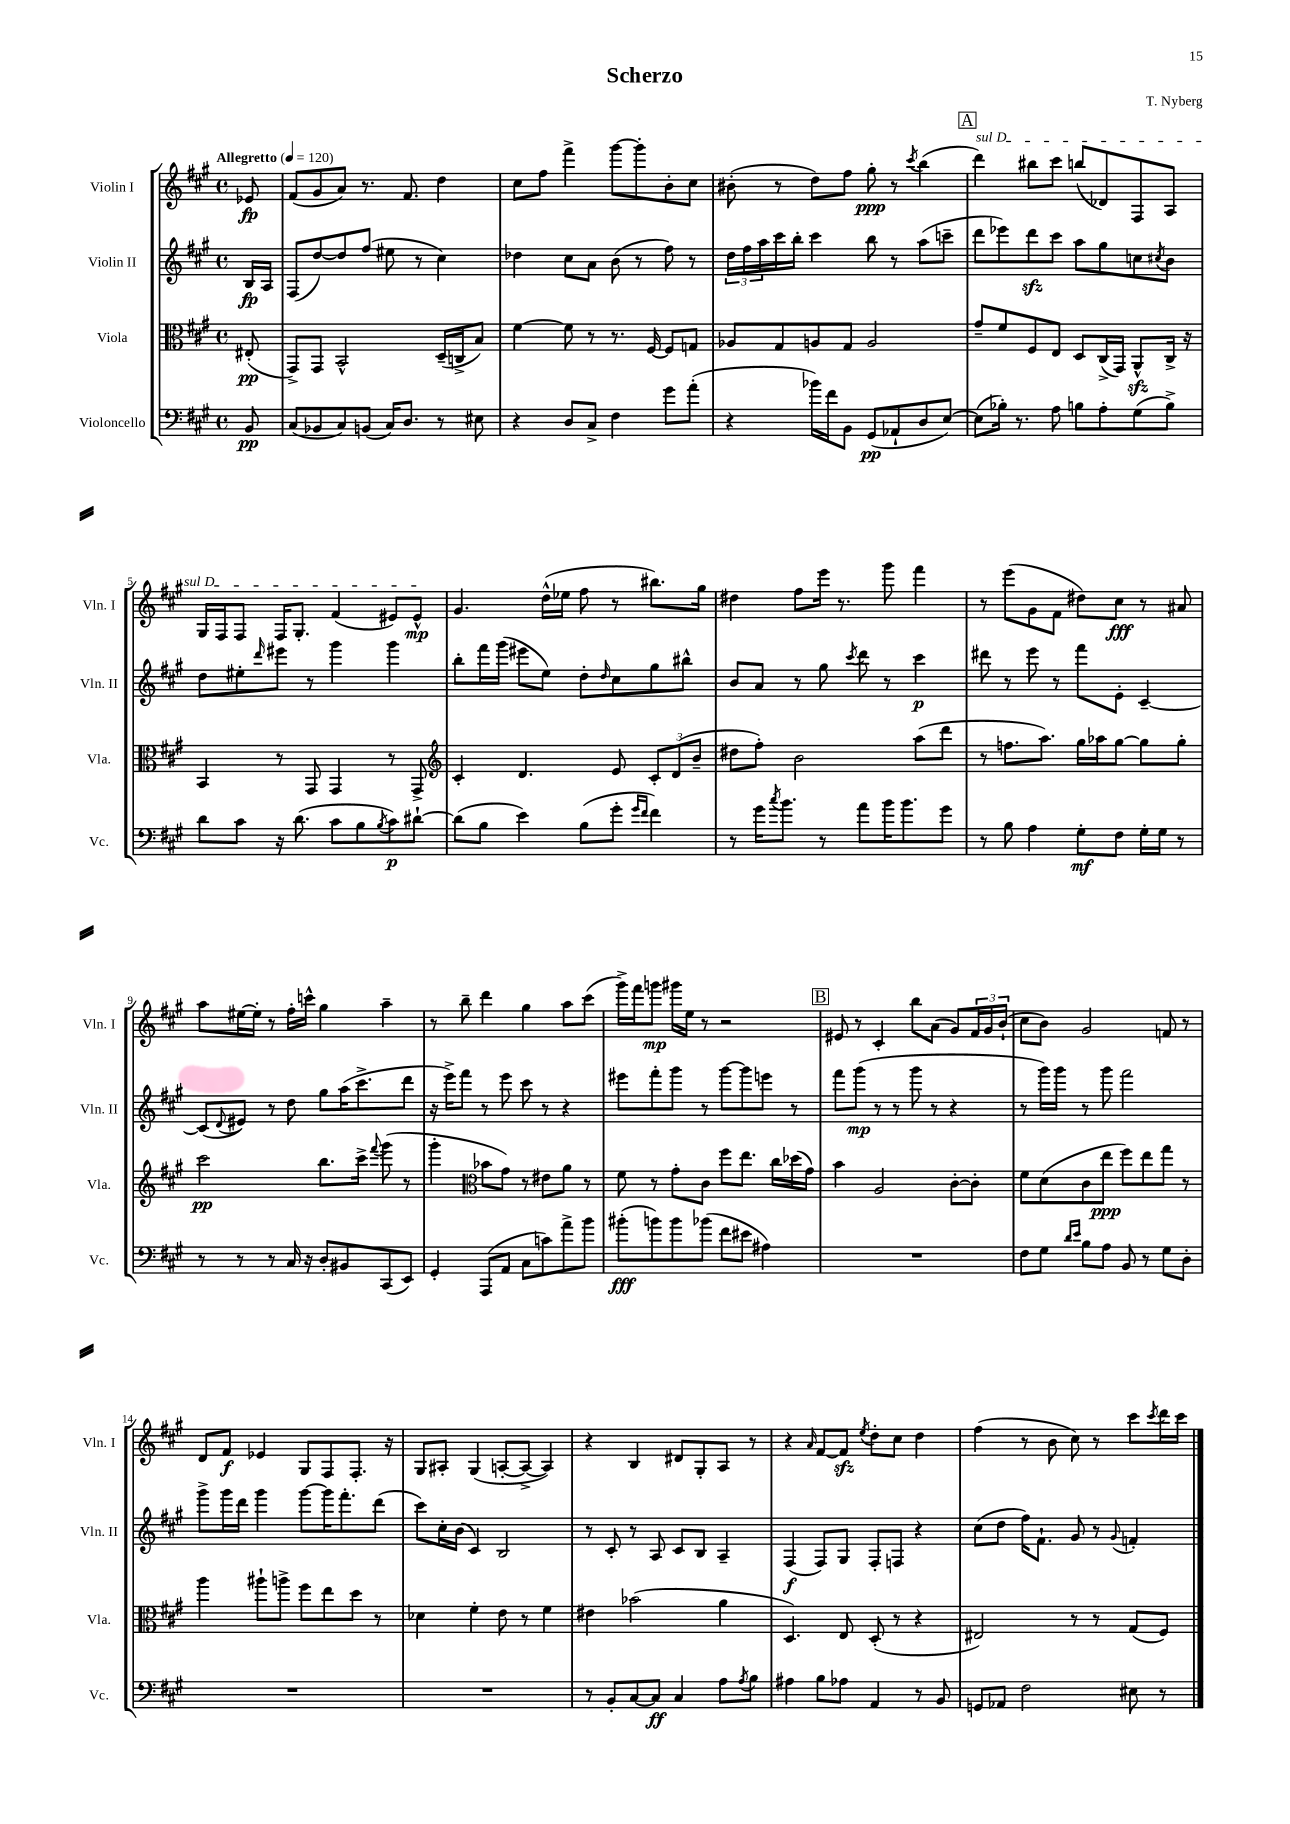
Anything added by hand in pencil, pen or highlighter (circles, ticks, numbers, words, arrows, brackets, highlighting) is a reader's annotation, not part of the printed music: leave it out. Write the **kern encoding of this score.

**kern	**dynam	**kern	**dynam	**kern	**dynam	**kern	**dynam
*part4	*part4	*part3	*part3	*part2	*part2	*part1	*part1
*staff4	*staff4	*staff3	*staff3	*staff2	*staff2	*staff1	*staff1
*I"Violoncello	*	*I"Viola	*	*I"Violin II	*	*I"Violin I	*
*I'Vc.	*	*I'Vla.	*	*I'Vln. II	*	*I'Vln. I	*
*clefF4	*	*clefC3	*	*clefG2	*	*clefG2	*
*k[f#c#g#]	*	*k[f#c#g#]	*	*k[f#c#g#]	*	*k[f#c#g#]	*
*M4/4	*	*M4/4	*	*M4/4	*	*M4/4	*
*met(c)	*	*met(c)	*	*met(c)	*	*met(c)	*
*MM120	*	*MM120	*	*MM120	*	*MM120	*
=	=	=	=	=	=	=	=
!	!	!	!	!	!	!LO:TX:a:B:t=Allegretto	!
8BB/	pp	(8E#X'/	pp	16B/LL	fp	8e-X/	fp
.	.	.	.	16A/JJ	.	.	.
=1	=1	=1	=1	=1	=1	=1	=1
(8C#/L	.	8GG#^/L)	.	(8F#/L	.	(8f#/L	.
8BB-X/	.	8GG#/J	.	[8dd/)	.	8g#/	.
8C#/)	.	2BB^^/	.	8dd/]	.	8a/J)	.
(8BBn/J	.	.	.	(8ff#/J	.	8.r	.
16C#/KL)	.	.	.	8ee#X\	.	.	.
8.D/J	.	.	.	.	.	8.f#/	.
.	.	.	.	8r	.	.	.
8r	.	(16D~/LL	.	4cc#\)	.	4dd\	.
.	.	16Cn^/J	.	.	.	.	.
8E#X\	.	8B/J)	.	.	.	.	.
=2	=2	=2	=2	=2	=2	=2	=2
4r	.	[4f#\	.	4dd-X\	.	8cc#\L	.
.	.	.	.	.	.	8ff#\J	.
8D/L	.	8f#\]	.	8cc#\L	.	4fff#^\	.
8C#^/J	.	8r	.	8a\J	.	.	.
4F#\	.	8.r	.	(8b\	.	[8ggg#\L	.
.	.	.	.	8r	.	8ggg#'\]	.
.	.	[16F#/	.	.	.	.	.
8g#\L	.	8F#/L]	.	8ff#\)	.	8b'\	.
(8a'\J	.	8Gn/J	.	8r	.	8cc#\J	.
=3	=3	=3	=3	=3	=3	=3	=3
4r	.	8A-X/L	.	24dd\LL	.	(8b#X'\	.
.	.	.	.	24ff#\	.	.	.
.	.	.	.	24aa\	.	.	.
.	.	8G#/	.	16ccc#\	.	8r	.
.	.	.	.	16bb'\JJ	.	.	.
16b-X\LL)	.	8An/	.	4ccc#\	.	8dd\L)	.
16f#\J	.	.	.	.	.	.	.
8BB\J	.	8G#/J	.	.	.	8ff#\J	.
(8GG#/L	pp	2A/	.	8bb\	.	8gg#'\	ppp
8AA-X`/	.	.	.	8r	.	8r	.
.	.	.	.	.	.	8qccc#/	.
8D/	.	.	.	(8aa\L	.	(4bb\	.
[8E/J)	.	.	.	8cccn~\J	.	.	.
!!LO:REH:place=s1:t=A
=4	=4	=4	=4	=4	=4	=4	=4
!	!	!	!	!	!	!LO:TX:a:i:t=sul D	!
(8E\L]	.	8g#~/L	.	8ddd\L	.	4ddd\)	.
16B-X'\Jk)	.	8f#/	.	8eee-X\)	.	.	.
8.r	.	.	.	.	.	.	.
.	.	8F#/	.	8dddzz\	.	8bb#X\L	.
8A\	.	8E/J	.	8ccc#\J	.	8ccc#\J	.
8Bn\L	.	8D/L	.	8aa\L	.	(8bbn/L	.
8A'\	.	(16C#^/L	.	8gg#\	.	8d-X/)	.
.	.	16GG#/JJ)	.	.	.	.	.
(8G#\	.	8AAzz^^/L	.	8ccn\	.	8F#/	.
.	.	.	.	8qcc#X/	.	.	.
8B^\J)	.	16C#^/Jk	.	8b\J	.	8A/J	.
.	.	16r	.	.	.	.	.
!!LO:LB:g=z
=5	=5	=5	=5	=5	=5	=5	=5
8d\L	.	4BB/	.	8dd\L	.	16G#/LL	.
.	.	.	.	.	.	16F#/J	.
8c#\J	.	.	.	8ee#X'\	.	8F#/J	.
.	.	.	.	16qqddd/	.	.	.
16r	.	8r	.	8eee#X\J	.	16F#/KL	.
(8.d\	.	.	.	.	.	8.G#'/J	.
.	.	8GG#/	.	8r	.	.	.
8c#\L	.	4GG#/	.	4ggg#\	.	(4f#/	.
8B\	.	.	.	.	.	.	.
8qB/	.	.	.	.	.	.	.
8c#\)	p	8r	.	4ggg#\	.	8e#X/L)	.
[8d#X`\J	.	8GG#^/	.	.	.	8e#^^/J	mp
=6	=6	=6	=6	=6	=6	=6	=6
*	*	*clefG2	*	*	*	*	*
(8d#\L]	.	4c#'/	.	8bb'\L	.	4.g#/	.
8B\J	.	.	.	16fff#\L	.	.	.
.	.	.	.	(16ggg#\JJ	.	.	.
4e\)	.	4.d/	.	8eee#X\L	.	.	.
.	.	.	.	8ee\J)	.	(16dd^^\LL	.
.	.	.	.	.	.	16ee-X\JJ	.
(8B\L	.	.	.	8dd'\L	.	8ff#\	.
.	.	.	.	16qqdd/	.	.	.
8g#'\J	.	8e/	.	8cc#\	.	8r	.
16qqg#/LL	.	.	.	.	.	.	.
16qqf#/JJ	.	.	.	.	.	.	.
4f#\)	.	12c#'/L	.	8gg#\	.	8.bb#X\L)	.
.	.	(12d/	.	.	.	.	.
.	.	.	.	8bb#X^^\J	.	.	.
.	.	12b~/J	.	.	.	.	.
.	.	.	.	.	.	16gg#\Jk	.
=7	=7	=7	=7	=7	=7	=7	=7
8r	.	8dd#X\L	.	8b/L	.	4dd#X\	.
16g#\KL	.	8ff#'\J)	.	8a/J	.	.	.
8qcc#/	.	.	.	.	.	.	.
8.b\J	.	.	.	.	.	.	.
.	.	2b\	.	8r	.	8ff#\L	.
8r	.	.	.	8gg#\	.	16eee\Jk	.
.	.	.	.	.	.	8.r	.
.	.	.	.	8qccc#/	.	.	.
8a\L	.	.	.	8ddd\	.	.	.
16b\K	.	.	.	8r	.	8ggg#\	.
8.b\	.	.	.	.	.	.	.
.	.	(8aa\L	.	4ccc#\	p	4fff#\	.
8g#\J	.	8ddd\J	.	.	.	.	.
=8	=8	=8	=8	=8	=8	=8	=8
8r	.	8r	.	8ddd#X\	.	8r	.
8B\	.	8.ffn\L	.	8r	.	(8eee\L	.
4A\	.	.	.	8eee\	.	8g#\	.
.	.	8.aa\J)	.	.	.	.	.
.	.	.	.	8r	.	8f#\J	.
8G#'\L	mf	16gg#\LL	.	8fff#\L	.	8dd#X\L)	.
.	.	16aa-X\J	.	.	.	.	.
8F#\J	.	[8gg#\J	.	8e'\J	.	8cc#\J	fff
16G#'\LL	.	8gg#\L]	.	[4c#~/	.	8r	.
16G#\JJ	.	.	.	.	.	.	.
8r	.	8gg#'\J	.	.	.	8a#X/	.
!!LO:LB:g=z
=9	=9	=9	=9	=9	=9	=9	=9
8r	.	2ccc#\	pp	(8c#/L]	.	8aa\L	.
.	.	.	.	8qqd/	.	.	.
8r	.	.	.	8e#X/J)	.	[16ee#X\L	.
.	.	.	.	.	.	16ee#'\JJ]	.
8r	.	.	.	8r	.	8r	.
16C#/	.	.	.	8dd\	.	16ff#'\LL	.
16r	.	.	.	.	.	16cccn^^\JJ	.
8D'/L	.	8.bb\L	.	8gg#\L	.	4gg#\	.
8BB#X/	.	.	.	(16aa\K	.	.	.
.	.	16ccc#^\Jk	.	8.ccc#^\	.	.	.
.	.	8qqfff#/	.	.	.	.	.
(8CC#/	.	(8ggg#\	.	.	.	4aa~\	.
8EE/J)	.	8r	.	8ddd\J	.	.	.
=10	=10	=10	=10	=10	=10	=10	=10
4GG#'/	.	4ggg#'\	.	16r	.	8r	.
.	.	.	.	16eee^\KL)	.	.	.
.	.	.	.	8fff#\J	.	8bb~\	.
*	*	*clefC3	*	*	*	*	*
(8AAA/L	.	8b-X\L	.	8r	.	4ddd\	.
8AA/J	.	8g#\J)	.	8eee\	.	.	.
8C#\L	.	8r	.	8ccc#\	.	4gg#\	.
8cn\)	.	8e#X\L	.	8r	.	.	.
8a^\	.	8a\J	.	4r	.	8aa\L	.
8b\J	.	8r	.	.	.	(8ccc#\J	.
=11	=11	=11	=11	=11	=11	=11	=11
(8b#X'\L	fff	8f#\	.	8eee#X\L	.	16ggg#^\LL)	.
.	.	.	.	.	.	16fff#\J	.
8bn\)	.	8r	.	8fff#'\	.	8gggn\J	mp
8b\	.	8g#'\L	.	8ggg#\J	.	16ggg#X\LL	.
.	.	.	.	.	.	16ee\JJ	.
(8b-X\J	.	8c#\J	.	8r	.	8r	.
8f#\L	.	8ff#\L	.	[8ggg#\L	.	2r	.
8e#X\J	.	8.ee\J	.	8ggg#\]	.	.	.
4A#X\)	.	.	.	8eeen\J	.	.	.
.	.	16cc#\LL	.	.	.	.	.
.	.	(16dd-X\	.	8r	.	.	.
.	.	16g#\JJ)	.	.	.	.	.
!!LO:REH:place=s1:t=B
=12	=12	=12	=12	=12	=12	=12	=12
1r	.	4b\	.	8fff#\L	.	8e#X/	.
.	.	.	.	(8ggg#\J	mp	8r	.
.	.	2A/	.	8r	.	4c#'/	.
.	.	.	.	8r	.	.	.
.	.	.	.	8ggg#\	.	8bb\L	.
.	.	.	.	8r	.	(8a\J	.
.	.	[8c#'\L	.	4r	.	8g#/L)	.
.	.	8c#'\J]	.	.	.	24f#/L	.
.	.	.	.	.	.	24g#/	.
.	.	.	.	.	.	(24b`/JJ	.
=13	=13	=13	=13	=13	=13	=13	=13
8F#\L	.	8f#\L	.	8r	.	8cc#\L	.
8G#\J	.	(8d\	.	16ggg#\LL)	.	8b\J)	.
.	.	.	.	16ggg#\JJ	.	.	.
16qqd/LL	.	.	.	.	.	.	.
16qqe/JJ	.	.	.	.	.	.	.
8B\L	.	8c#\	.	8r	.	2g#/	.
8A\J	.	8ee\J	ppp	8ggg#\	.	.	.
8BB/	.	8ff#\L)	.	2fff#\	.	.	.
8r	.	8ee\	.	.	.	.	.
8G#\L	.	8gg#\J	.	.	.	8fn/	.
8D'\J	.	8r	.	.	.	8r	.
!!LO:LB:g=z
=14	=14	=14	=14	=14	=14	=14	=14
1r	.	4aa\	.	8ggg#^\L	.	8d/L	.
.	.	.	.	16ggg#\L	.	8f#/J	f
.	.	.	.	16ddd\JJ	.	.	.
.	.	8aa#X`\L	.	4ggg#\	.	4e-X/	.
.	.	8aan^\J	.	.	.	.	.
.	.	8ff#\L	.	[8ggg#\L	.	8G#/L	.
.	.	8ee\	.	16ggg#\K]	.	8F#/	.
.	.	.	.	8.fff#'\	.	.	.
.	.	8dd\J	.	.	.	8.F#'/J	.
.	.	8r	.	(8ddd\J	.	.	.
.	.	.	.	.	.	16r	.
=15	=15	=15	=15	=15	=15	=15	=15
1r	.	4d-X\	.	8ccc#\L)	.	8G#/L	.
.	.	.	.	16cc#'\L	.	8A#X'/J	.
.	.	.	.	(16b\JJ	.	.	.
.	.	4f#'\	.	4c#/)	.	(4G#/	.
.	.	8e\	.	2B/	.	[8An'/L	.
.	.	8r	.	.	.	8A^/J_	.
.	.	4f#\	.	.	.	4A/])	.
=16	=16	=16	=16	=16	=16	=16	=16
8r	.	4e#X\	.	8r	.	4r	.
8BB'/L	.	.	.	8c#'/	.	.	.
[8C#/	.	(2b-X\	.	8r	.	4B/	.
8C#/J]	ff	.	.	8A/	.	.	.
4C#/	.	.	.	8c#/L	.	8d#X/L	.
.	.	.	.	8B/J	.	8G#'/	.
8A\L	.	4a\	.	4A~/	.	8A/J	.
8qA/	.	.	.	.	.	.	.
8B\J	.	.	.	.	.	8r	.
=17	=17	=17	=17	=17	=17	=17	=17
4A#X\	.	4.D/)	.	(4F#/	f	4r	.
.	.	.	.	.	.	16qqa/	.
8B\L	.	.	.	8F#/L)	.	[8f#/L	.
8A-X\J	.	8E/	.	8G#/J	.	8f#zz/J]	.
.	.	.	.	.	.	8qee/	.
4AA/	.	(8D'/	.	8F#'/L	.	8dd'\L	.
.	.	8r	.	8Fn/J	.	8cc#\J	.
8r	.	4r	.	4r	.	4dd\	.
8BB/	.	.	.	.	.	.	.
=18	=18	=18	=18	=18	=18	=18	=18
8GGn/L	.	2E#X/)	.	(8cc#\L	.	(4ff#\	.
8AA-X/J	.	.	.	8dd\J	.	.	.
2F#\	.	.	.	16ff#\KL)	.	8r	.
.	.	.	.	8.f#`\J	.	.	.
.	.	.	.	.	.	8b\	.
.	.	8r	.	8g#/	.	8cc#\)	.
.	.	8r	.	8r	.	8r	.
.	.	.	.	8qqg#/	.	.	.
8E#X\	.	(8G#/L	.	4fn'/	.	8ccc#\L	.
.	.	.	.	.	.	8qccc#/	.
8r	.	8F#/J)	.	.	.	16ddd\L	.
.	.	.	.	.	.	16ccc#\JJ	.
==	==	==	==	==	==	==	==
*-	*-	*-	*-	*-	*-	*-	*-
